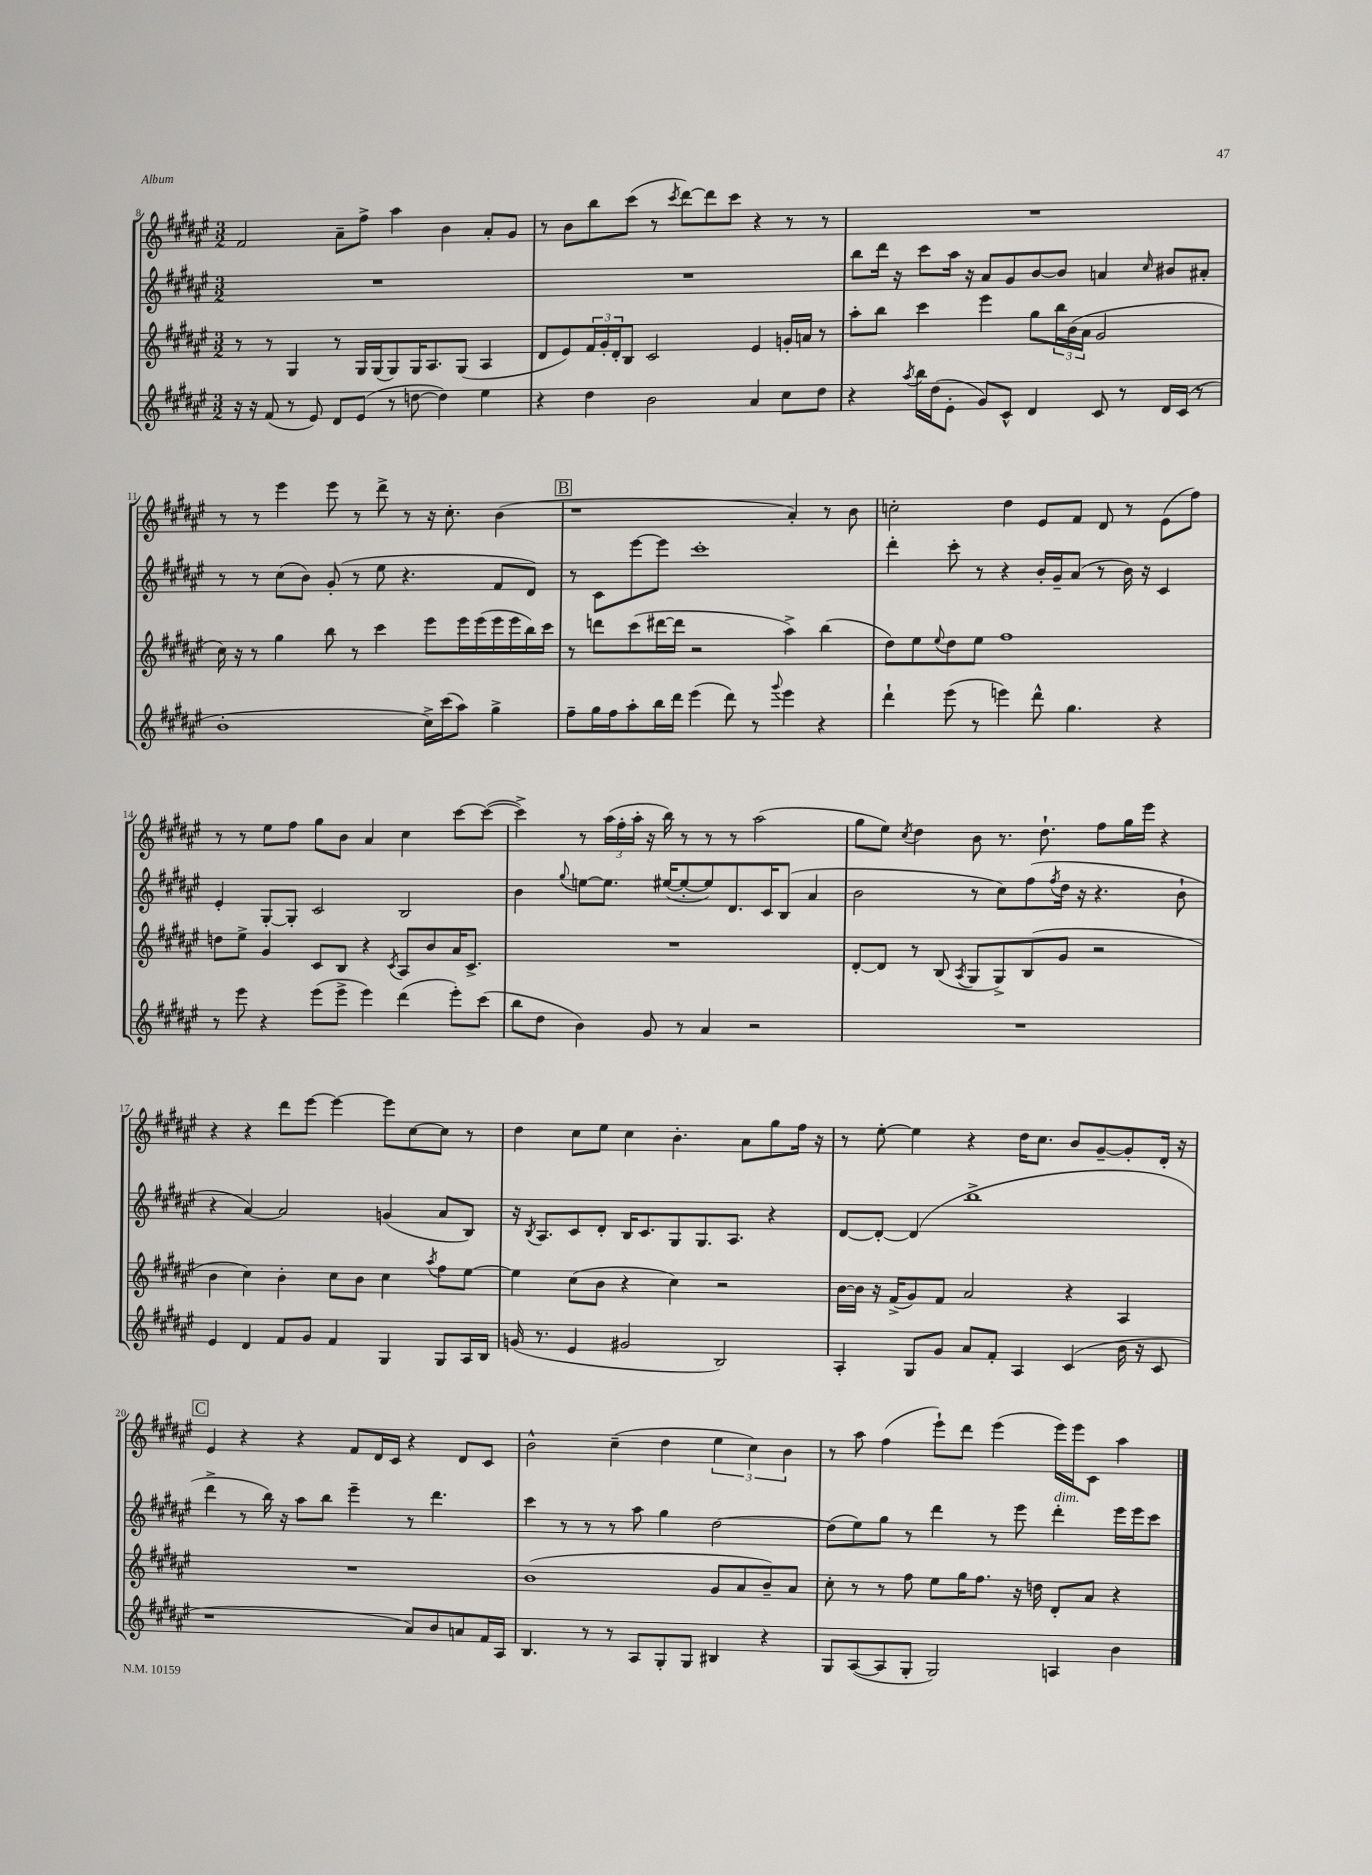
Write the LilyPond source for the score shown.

<<
\new StaffGroup <<
\new Staff = "s0" {
    \clef treble \key fis \major \numericTimeSignature \time 3/2
    fis'2 ais'8-- fis''8-> ais''4 b'4 ais'8-. gis'8 |
    r8 b'8 b''8 cis'''8( r8 \acciaccatura { cis'''8 } dis'''8~) dis'''8 cis'''8 r4 r8 r8 |
    R1. |
    r8 r8 eis'''4 eis'''8 r8 dis'''8-> r8 r16 cis''8.-. b'4( |
    \mark \markup { \box "B" } r1 ais'4-.) r8 b'8 |
    c''2-. dis''4 eis'8 fis'8 dis'8 r8 eis'8( fis''8) |
    r8 r8 eis''8 fis''8 gis''8 b'8 ais'4 cis''4 cis'''8~ cis'''8~( |
    cis'''4->) r8 \tuplet 3/2 { ais''16( fis''16-. ais''16-. } r16 b''16) r8 r8 r8 ais''2( |
    gis''8 eis''8) \acciaccatura { cis''8 } dis''4 b'8 r8. dis''8.-! fis''8 gis''16 eis'''16 r4 |
    r4 r4 dis'''8 eis'''8~ eis'''4~ eis'''8 cis''8~ cis''8 r8 |
    dis''4 cis''8 eis''8 cis''4 b'4.-. ais'8 gis''8 fis''16 r16 |
    r8 eis''8~-. eis''4 r4 dis''16 cis''8. b'8 gis'8~-- gis'8-. dis'16-. r16 |
    \mark \markup { \box "C" } eis'4 r4 r4 fis'8 dis'16 cis'16 r4 dis'8 cis'8 |
    b'2-^ cis''4--( dis''4 \tuplet 3/2 { eis''4 cis''4) b'4 } |
    r8 ais''8 fis''4( eis'''8-!) dis'''8 eis'''4( eis'''16) eis'''16 cis'8 ais''4 \bar "|." |
}
\new Staff = "s1" {
    \clef treble \key fis \major \numericTimeSignature \time 3/2
    R1. |
    R1. |
    b''8 dis'''16 r16 cis'''8 ais''16 r16 ais'8 gis'8 b'8~ b'8 a'4 \grace { cis''16 } bis'8 ais'8-. |
    r8 r8 cis''8( b'8) gis'8-.( r8 eis''8 r4. fis'8 dis'8) |
    \mark \markup { \box "B" } r8 cis'8 eis'''8~ eis'''8 cis'''1-. |
    dis'''4-. cis'''8-. r8 r4 b'16-. gis'16-- ais'8( r8 b'16) r16 cis'4 |
    eis'4-. gis8~-. gis8-. cis'2 b2 |
    b'4 \appoggiatura { gis''8 } e''8~ e''8. eis''16~( eis''8~-. eis''8) dis'8. cis'16 b8( ais'4 |
    b'2 r8 cis''8) fis''8( \acciaccatura { fis''8 } dis''16 r16 r4. b'8-! |
    r4 ais'4~) ais'2 g'4( ais'8 b8) |
    r16 \acciaccatura { b8 } ais8. cis'8 dis'8-. b16 cis'8. gis8 gis8. ais8. r4 |
    dis'8~ dis'8~-. dis'4( b''1-> |
    \mark \markup { \box "C" } dis'''4-> r8 b''16) r16 ais''8 b''8 eis'''4-- r8 dis'''4. |
    cis'''4 r8 r8 r8 ais''8 gis''4 dis''2~ |
    dis''8( eis''8) gis''8 r8 dis'''4 r8 eis'''8 dis'''4-.^\markup { \italic "dim." } eis'''16 eis'''16 cis'''8 \bar "|." |
}
\new Staff = "s2" {
    \clef treble \key fis \major \numericTimeSignature \time 3/2
    r8 r8 gis4 r8 gis16 gis16( gis8) gis16 ais8. gis8( ais4 |
    dis'8 eis'8) \tuplet 3/2 { fis'16 gis'16-. dis'16-. } b8 cis'2 eis'4 g'16-. a'16 r8 |
    ais''8-. b''8 cis'''4 eis'''4 gis''8 \tuplet 3/2 { b''16 b'16( ais'16 } gis'2 |
    cis''16) r16 r8 gis''4 b''8 r8 cis'''4 eis'''8 eis'''16 eis'''16( eis'''16 eis'''16 b''16) cis'''16 |
    \mark \markup { \box "B" } r8 d'''8 cis'''8( dis'''16~ dis'''16 r2 ais''4->) b''4( |
    dis''8) eis''8 \appoggiatura { eis''8 } dis''8 eis''8 fis''1 |
    d''8 eis''8-> gis'4 cis'8 b8 r4 \acciaccatura { cis'8 } ais8 b'8 ais'16 cis'8.-> |
    R1. |
    dis'8~-. dis'8 r8 b8( \acciaccatura { ais8 } gis8 gis8->) b8( gis'8 r2 |
    b'4 cis''4) b'4-. cis''8 b'8 cis''4 \acciaccatura { ais''8 } fis''8 eis''8~ |
    eis''4 cis''8( b'8 r4 cis''4) r2 |
    b'16~ b'16 r16 fis'16->( gis'8) fis'8 ais'2 r4 ais4 |
    \mark \markup { \box "C" } R1. |
    b'1( gis'8 ais'8 b'8--) ais'8 |
    cis''8-. r8 r8 fis''8 eis''8 gis''16 fis''8. r16 d''16 dis'8-. ais'8 r4 \bar "|." |
}
\new Staff = "s3" {
    \clef treble \key fis \major \numericTimeSignature \time 3/2
    r16 r16 fis'8( r8 eis'8) dis'8 eis'8( r8 d''8~ d''4) eis''4 |
    r4 dis''4 b'2 ais'4 cis''8 dis''8 |
    r4 \acciaccatura { ais''8 } b''16 dis''16( eis'8-. gis'8) cis'8-^ dis'4 cis'8 r8 dis'16 cis'16( r8 |
    b'1-. cis''16->) cis'''16( ais''8) gis''4-> |
    \mark \markup { \box "B" } fis''8-- gis''16 fis''16 ais''8-. b''16 dis'''16 eis'''4( dis'''8) r8 \appoggiatura { gis'''8 } eis'''4 r4 |
    dis'''4-! eis'''8( r8 e'''4) dis'''8-^ gis''4. r4 |
    r8 eis'''8 r4 eis'''8( eis'''8-> eis'''4) dis'''4( eis'''8-.) cis'''8( |
    b''8 dis''8 b'4) gis'8 r8 ais'4 r2 |
    R1. |
    eis'4 dis'4 fis'8 gis'8 fis'4 gis4 gis8 ais16 b16 |
    g'16( r8. eis'4 gis'2 b2) |
    ais4-. gis8 gis'8 ais'8 fis'8-. ais4 cis'4( b'16 r16 cis'8 |
    \mark \markup { \box "C" } r1 ais'8) b'8 a'8 fis'16 ais16 |
    b4. r8 r8 ais8 gis8-. gis8 bis4 r4 |
    gis8 ais8~( ais8 gis8-. gis2) a4 b'4 \bar "|." |
}
>>
>>
\layout { \context { \Score currentBarNumber = #8 } }
